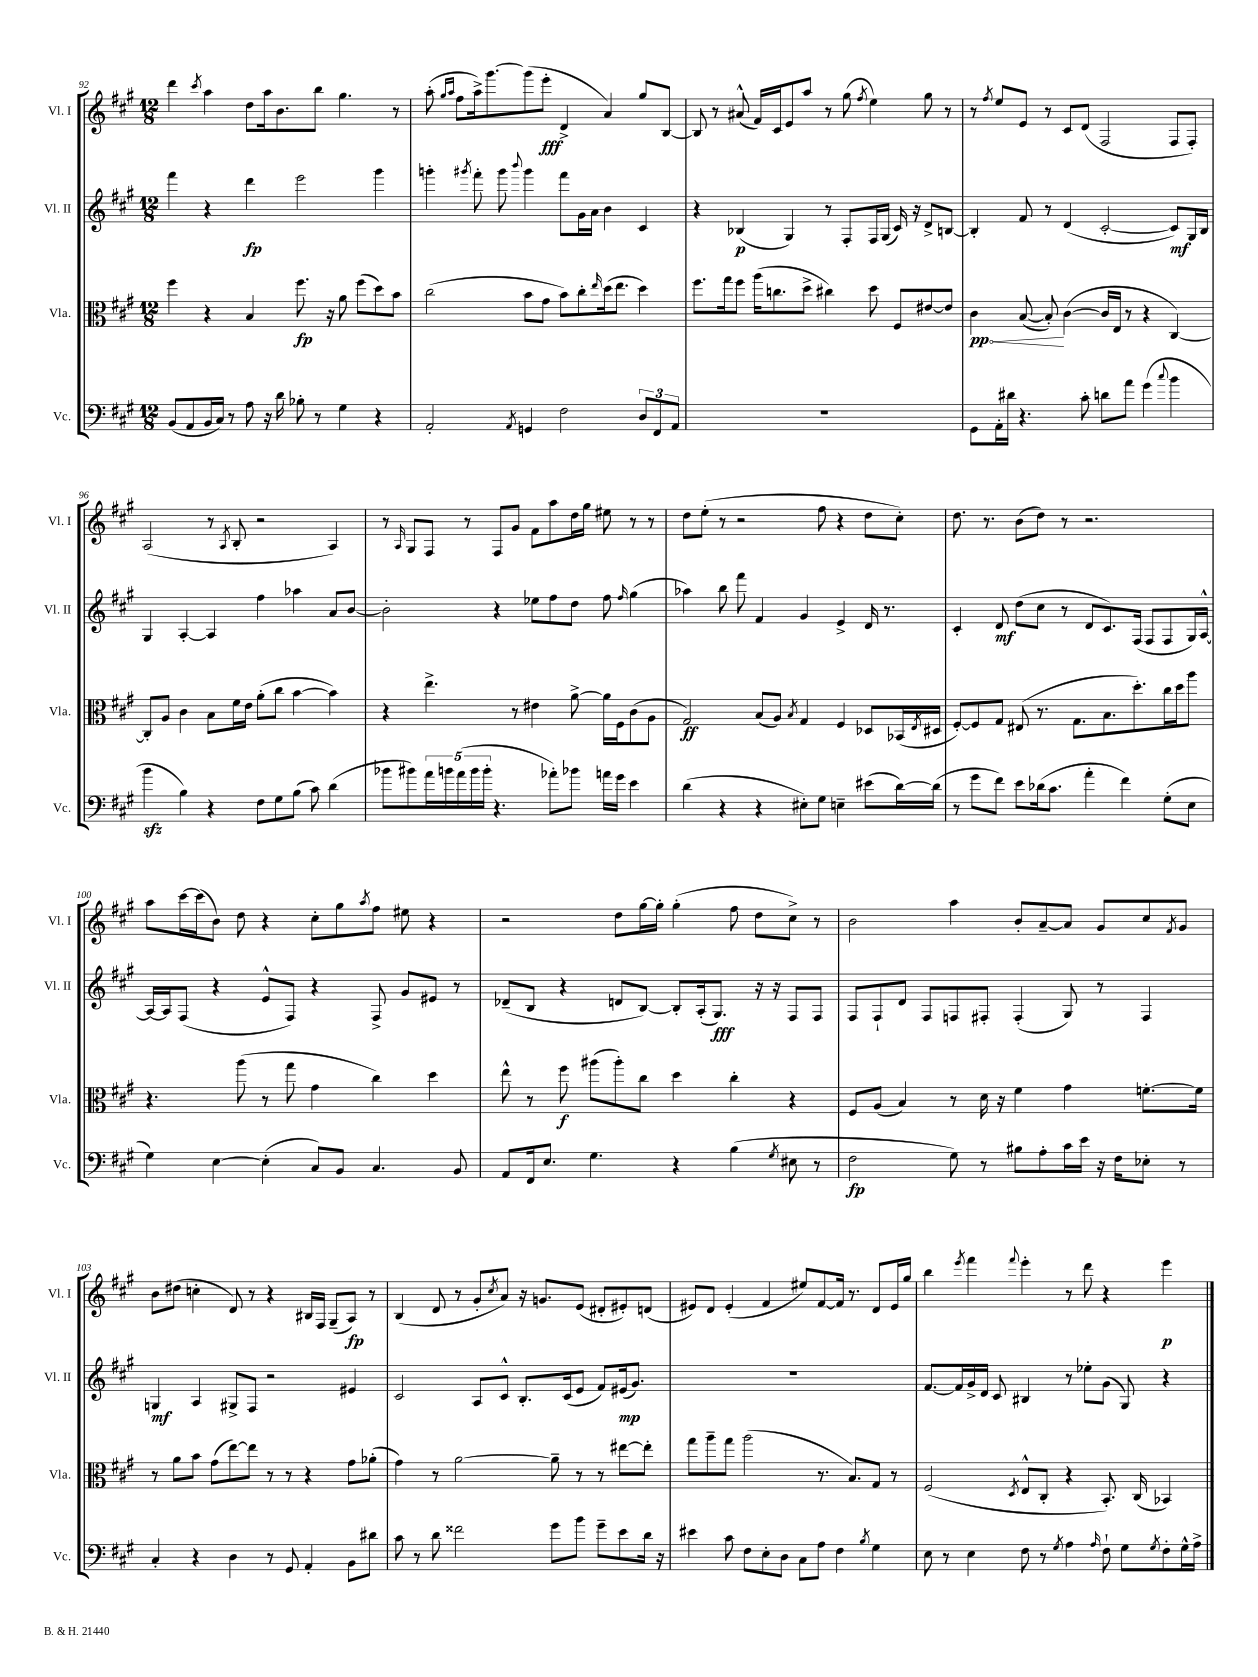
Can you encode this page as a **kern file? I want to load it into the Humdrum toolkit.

**kern	**kern	**kern	**kern
*staff4	*staff3	*staff2	*staff1
*clefF4	*clefC3	*clefG2	*clefG2
*k[f#c#g#]	*k[f#c#g#]	*k[f#c#g#]	*k[f#c#g#]
*M12/8	*M12/8	*M12/8	*M12/8
(8BB/L	4ff#\	4fff#\	4ddd\
8AA/	.	.	.
.	.	.	8qccc#/
16BB/L	4r	4r	4aa\
16C#/JJ)	.	.	.
8r	.	.	.
8A\	4B/	4ddd\	8dd\L
16r	.	.	16aa\k
16d\	.	.	8.b\
8B-'\	8.ff#\	2eee\	.
8r	.	.	8bb\J
.	16r	.	.
4G#\	8a\	.	4.gg#\
.	(8ff#\L	.	.
4r	8dd\)	4ggg#\	.
.	8b\J	.	8r
=	=	=	=
2AA'/	(2cc#\	4ggg'\	(8aa'\
.	.	.	16qqgg#/LL
.	.	.	16qqaa/JJ
.	.	.	8ff#\L
.	.	8qggg#/	.
.	.	8fff#'\	16aa^\k)
.	.	.	[8.ggg#\
.	.	8ggg#\	.
8qAA/	.	8qqbbb/	.
4GG/	8b\L	4ggg#\	(8ggg#\]
.	8g#\J	.	8eee'\J
2F#\	8b\L)	8fff#\L	4d^/
.	8cc#'\	16g#\L	.
.	.	16a\JJ	.
.	16qqee/	.	.
.	(16dd\k	4b\	4a/)
.	8.ee\J	.	.
12D/L	4dd\)	4c#/	8gg#/L
12FF#/	.	.	.
.	.	.	[8B/J
12AA/J	.	.	.
=	=	=	=
1.r	8.ff#\L	4r	8B/]
.	.	.	8r
.	16gg#\k	.	.
.	8ff#\J	(4B-/	(8a#^^/
.	(16aa\LK	.	16f#/LL)
.	8.cc\	.	16c#/J
.	.	4G#/)	8e/
.	8dd^\J	.	8aa/J
.	4cc#\)	8r	8r
.	.	8F#'/L	(8gg#\
.	.	.	8qff#/
.	8dd\	16F#/L	4ee\)
.	.	(16G#/JJ	.
.	8F#/L	16c#/)	.
.	.	16r	.
.	[8e#/	8d^/L	8gg#\
.	8e#/]J	[8B/J	8r
=	=	=	=
8GG#\L	4c#\	4B'/]	8r
.	.	.	8qff#/
16AA'\L	.	.	8ee/L
16d#\JJ	.	.	.
4.r	([8B/	8f#/	8e/J
.	8B'/])	8r	8r
.	([4c#\	(4d/	8c#/L
8c#'\	.	.	(8d/J
8d\L	16c#/]LL	[2c#'/	2F#/
.	16E/JJ	.	.
8a\J	8r	.	.
(4g#\	4r	.	.
8qqcc#/	.	.	.
4b\	[4C#/)	8c#/]L)	8F#/L
.	.	16G#/L	8F#'/J)
.	.	16B/JJ	.
=	=	=	=
4b\	8C#'/]L	4G#/	(2A/
.	8A/J	.	.
4B\)	4c#\	[4A'/	.
4r	8B\L	4A/]	8r
.	.	.	8qA/
.	16f#\L	.	8B'/
.	16e\JJ	.	.
8F#\L	(8a'\L	4ff#\	2r
8G#\	8cc#\J	.	.
(8B\J	[4b\	4aa-\	.
8c#\)	.	.	.
(4d\	4b\])	8a/L	4A/)
.	.	[8b/J	.
=	=	=	=
8b-\L	4r	2b'\]	8r
.	.	.	16qqA/
8b#\)	.	.	8G#/L
20a\L	4.ee^\	.	8F#/J
20b\	.	.	.
(20a\	.	.	.
.	.	.	8r
20b\	.	.	.
20b'\JJ	.	.	.
4.r	.	4r	8F#/L
.	8r	.	8g#/J
.	4e#\	8ee-\L	8f#\L
8a-'\L)	.	8ff#\	8aa\
8b-\J	[8a^\	8dd\J	16dd\L
.	.	.	16gg#\JJ
16a\LL	16a\]LL	8ff#\	8ee#\
16g#\JJ	16F#\J	.	.
.	.	16qqff#/	.
4e\	(8c#\	(4gg#\	8r
.	8A\J	.	8r
=	=	=	=
(4d\	2G#/)	4aa-\)	8dd\L
.	.	.	(8ee'\J
4r	.	8bb\	8r
.	.	8fff#\	2r
4r	(8B/L	4f#/	.
.	8A/J)	.	.
.	8qB/	.	.
8E#'\L)	4G#/	4g#/	.
8G#\J	.	.	8ff#\
4E~\	4F#/	4e^/	4r
(8e#\L	8D-/L	16d/	8dd\L
.	.	8.r	.
[16d\L)	(16BB-/L	.	8cc#'\J)
.	8qE/	.	.
(16d\]JJ	16D#/JJ	.	.
=	=	=	=
8r	[8F#'/L)	4c#'/	8.dd\
8g#\L	8F#/]	.	.
.	.	.	8.r
8f#\J)	8G#/J	8d/	.
8e\L	(8E#/	(8dd\L	(8b\L
(16d-\k	8.r	8cc#\J	8dd\J)
8.c#\J	.	.	.
.	.	8r	8r
.	8.G#\L	.	.
4a'\	.	8d/L	2.r
.	8.B\	8.c#/)	.
4f#\)	.	.	.
.	8.dd'\)	(16F#/Jk	.
.	.	8F#/L	.
(8G#'\L	16cc#\L	8F#/	.
.	16dd\J	.	.
8E\J	8aa\J	16G#/L)	.
.	.	[16A^^/JJ	.
=	=	=	=
4G#\)	4.r	16A/_LL	8aa\L
.	.	16A/]J	.
.	.	(8F#/J	[16ccc#\L
.	.	.	(16ccc#\]J
[4E\	.	4r	8b\J)
.	(8aa\	.	8dd\
(4E'\]	8r	8e^^/L	4r
.	8gg#\	8F#/J)	.
8C#/L)	4g#\	4r	8cc#'\L
8BB/J	.	.	8gg#\
.	.	.	8qaa/
4.C#/	4cc#\)	8F#^/	8ff#\J
.	.	8g#/L	8ee#\
.	4dd\	8e#/J	4r
8BB/	.	8r	.
=	=	=	=
8AA/L	8ee^^\	(8d-~/L	2r
16FF#/k	8r	8B/J	.
8.E/J	.	.	.
.	8ff#\	4r	.
4.G#\	(8aa#\L	.	.
.	8aa#'\)	8d/L	8dd\L
.	8cc#\J	[8B/J)	[16gg#\L
.	.	.	16gg#'\]JJ
4r	4dd\	8B'/]L	(4gg#'\
.	.	(16A'/k	.
.	.	8.G#/J)	.
(4B\	4cc#'\	.	8ff#\
.	.	16r	8dd\L
.	.	16r	.
8qG#/	.	.	.
8E#\	4r	8F#/L	8cc#^\J)
8r	.	8F#/J	8r
=	=	=	=
2F#\	8F#/L	8F#/L	2b\
.	(8A/J	8F#`/	.
.	4B/)	8d/J	.
.	.	8F#/L	.
8G#\)	8r	8F/	4aa\
8r	16d\	8F#'/J	.
.	16r	.	.
8B#\L	4f#\	(4F#'/	8b'/L
8A'\	.	.	[8a~/
16c#\L	4g#\	8G#/)	8a/]J
16e\JJ	.	.	.
16r	.	8r	8g#/L
16F#\LK	.	.	.
8E-'\J	[8.f'\L	4F#/	8cc#/
.	.	.	8qf#/
8r	.	.	8g#/J
.	16f\]Jk	.	.
=	=	=	=
4C#'/	8r	4G/	8b\L
.	8a\L	.	(8dd#\J
4r	8b\J	4A/	4cc'\
.	(8g#\L	.	.
4D\	[8ee\)	8G#^/L	8d/)
.	8ee\]J	8F#/J	8r
8r	8r	2r	4r
8GG#/	8r	.	.
4AA'/	4r	.	16B#/LL
.	.	.	16F#/JJ
.	.	.	(8G#~/L
8BB\L	8g#\L	4e#/	8A/J)
8d#\J	(8a-'\J	.	8r
=	=	=	=
8c#\	4g#\)	2c#/	(4B/
8r	.	.	.
8d\	8r	.	8d/
2f##\	[2a\	.	8r
.	.	8A/L	8g#'/L
.	.	.	8qcc#/
.	.	8c#^^/J	8a/J)
.	.	8.B'/L	16r
.	.	.	8.g/L
8g#\L	8a~\]	.	.
.	.	(16c#/k	.
8b\J	8r	8e/J	(8e/J
8g#~\L	8r	8f#/L)	8d#'/L
8e\	[8ee#\L	(16e#/k	8e#'/)
.	.	8.g#/J)	.
16d\Jk	8ee#'\]J	.	(8d/J
16r	.	.	.
=	=	=	=
4e#\	8gg#\L	1.r	8e#/L)
.	8aa~\	.	8d/J
8c#\	8gg#\J	.	(4e#'/
8F#\L	(2aa\	.	.
8E'\	.	.	4f#/
8D\J	.	.	.
8C#\L	.	.	8ee#/L)
8A\J	8.r	.	[8f#/
4F#\	.	.	16f#/]Jk
.	8.B/L)	.	8.r
8qB/	.	.	.
4G#\	8G#/J	.	8d/L
.	8r	.	16e#/L
.	.	.	16gg#/JJ
=	=	=	=
8E\	(2F#/	[8.f#/L	4bb\
8r	.	.	.
.	.	16f#/]L	.
.	.	.	8qeee/
4E\	.	16g#^/	4fff#\
.	.	16d/JJ	.
.	.	8c#/	.
.	8qD/	.	8qqfff#/
8F#\	8E^^/L	4B#/	4eee'\
8r	8C#'/J	.	.
8qG#/	.	.	.
4A\	4r	8r	8r
.	.	8ee-'\L	8ddd\
16qqA/	.	.	.
8F#`\	8.BB'/)	(8g#\J	4r
8G#\L	.	8G#/)	.
.	(16C#/	.	.
8qG#/	.	.	.
8F#'\	4BB-/)	4r	4eee\
16G#^^\L	.	.	.
16A^\JJ	.	.	.
==	==	==	==
*-	*-	*-	*-
